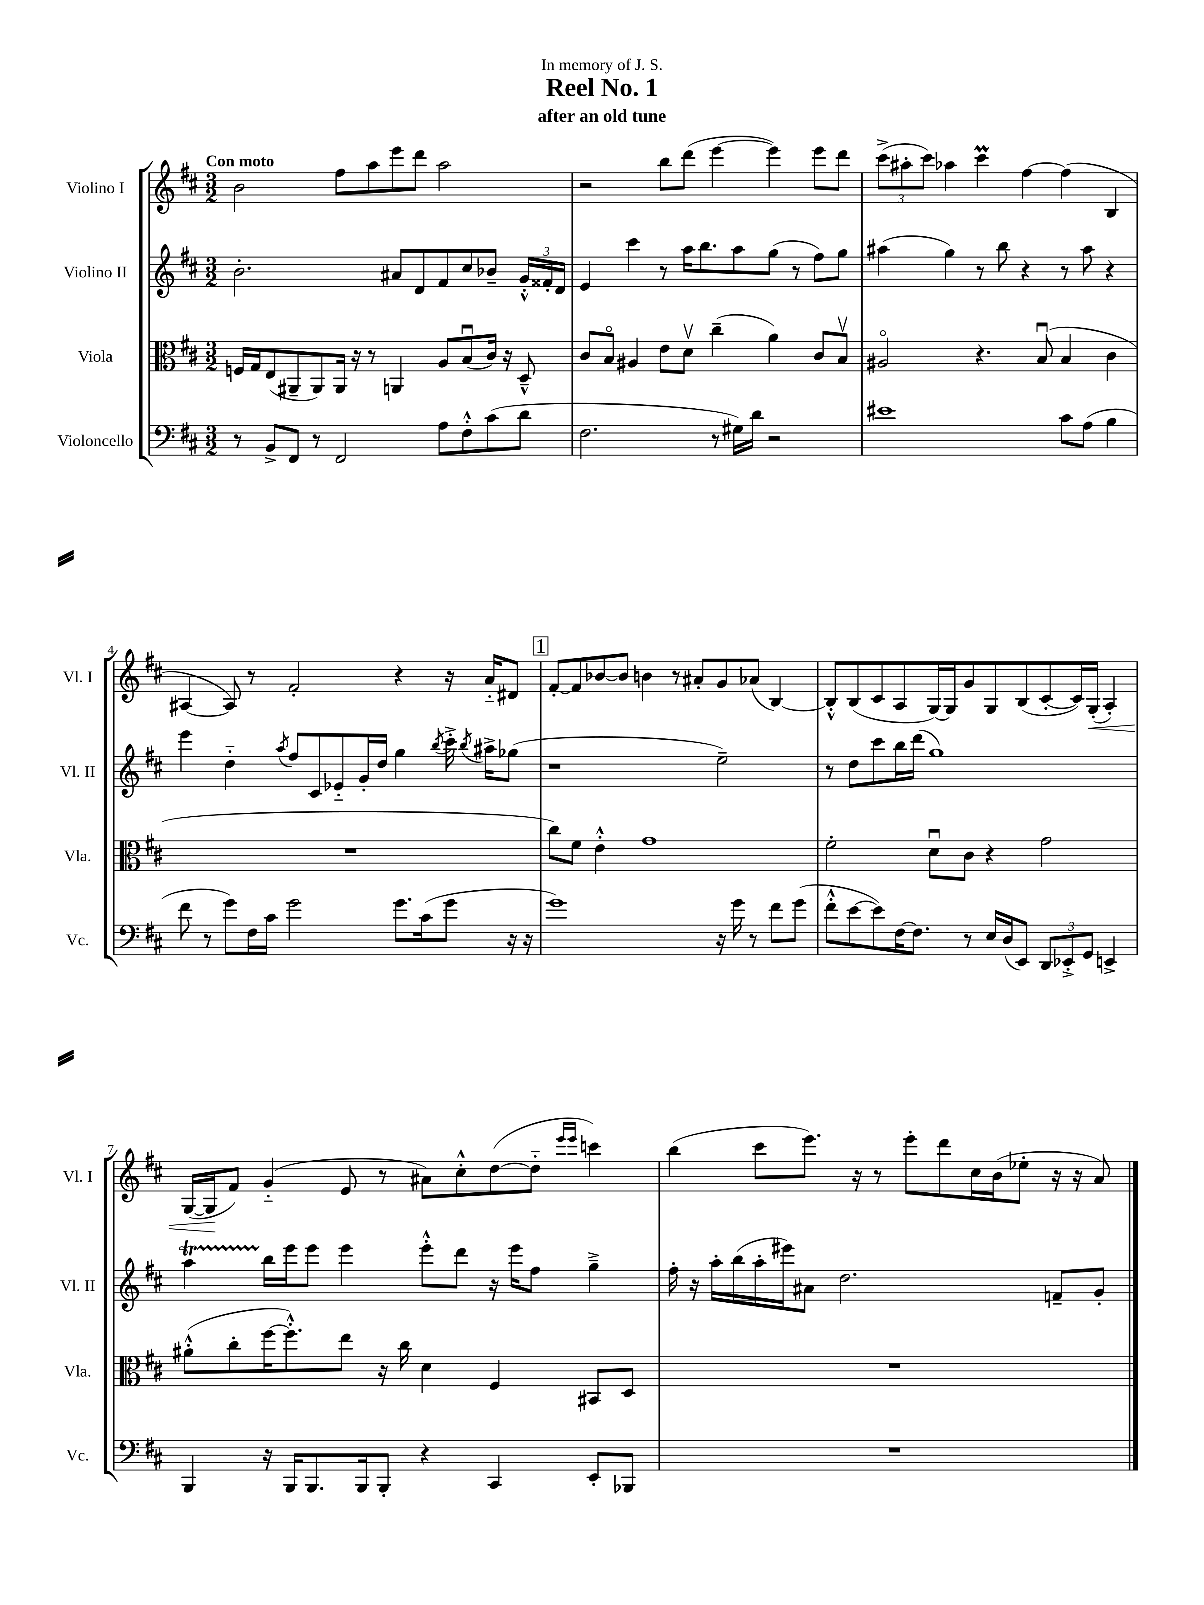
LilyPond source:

\header { title = "Reel No. 1" subtitle = "after an old tune" dedication = "In memory of J. S." }
<<
\new StaffGroup <<
\new Staff = "s0" \with { instrumentName = "Violino I" shortInstrumentName = "Vl. I" } {
    \clef treble \key d \major \numericTimeSignature \time 3/2 \tempo "Con moto"
    \autoBeamOff b'2 fis''8[ a''8 e'''8 d'''8] a''2 |
    r2 b''8[ d'''8]( e'''4~ e'''4) e'''8[ d'''8] |
    \tuplet 3/2 { cis'''8[->( ais''8-. cis'''8]) } aes''4 cis'''4\prall fis''4~ fis''4( b4 |
    ais4~ ais8) r8 fis'2-. r4 r16 a'16[-_ dis'8] |
    \mark \markup { \box "1" } fis'8[~-. fis'8 bes'8~ bes'8] b'4 r8 ais'8[-. g'8 aes'8]( b4~) |
    b8[-.-^ b8( cis'8 a8 g16~) g16 g'8 g8 b8( cis'8~-. cis'16) g16]-.\<( a4-.) |
    g16[~( g16\! fis'8]) g'4-_( e'8 r8 ais'8[) cis''8-.-^ d''8~( d''8]-_ \grace { e'''16[ e'''16] } c'''4) |
    b''4( cis'''8[ e'''8.]) r16 r8 e'''8[-. d'''8 cis''16 b'16( ees''8]-. r16 r16 a'8) \bar "|." |
}
\new Staff = "s1" \with { instrumentName = "Violino II" shortInstrumentName = "Vl. II" } {
    \clef treble \key d \major \numericTimeSignature \time 3/2
    \autoBeamOff b'2.-. ais'8[ d'8 fis'8 cis''8 bes'8]-- \tuplet 3/2 { g'16[-.-^ fisis'16-. d'16] } |
    e'4 cis'''4 r8 a''16[ b''8. a''8 g''8]( r8 fis''8[) g''8] |
    ais''4( g''4) r8 b''8 r4 r8 ais''8 r4 |
    e'''4 d''4-_ \acciaccatura { a''8 } fis''8[ cis'8 ees'8-_ g'16-. d''16] g''4 \acciaccatura { b''8 } cis'''16-.-> \acciaccatura { b''8 } ais''16[-> ges''8]( |
    \mark \markup { \box "1" } r1 e''2--) |
    r8 d''8[ cis'''8 b''16 d'''16]( g''1) |
    a''4\startTrillSpan b''16[\stopTrillSpan e'''16 e'''8] e'''4 e'''8[-.-^ d'''8] r16 e'''16[ fis''8] g''4---> |
    fis''16-. r16 a''16[-. b''16( a''16-. eis'''16) ais'8] d''2. f'8[-- g'8]-. \bar "|." |
}
\new Staff = "s2" \with { instrumentName = "Viola" shortInstrumentName = "Vla." } {
    \clef alto \key d \major \numericTimeSignature \time 3/2
    \autoBeamOff f16[ g16 e8( ais,8-- ais,8) ais,16] r16 r8 a,4 a8[ b8\downbow( cis'16]) r16 d8---^ |
    cis'8[ b8]\flageolet ais4 e'8[ d'8]\upbow cis''4--( a'4) cis'8[ b8]\upbow |
    ais2\flageolet r4. b8\downbow( b4 cis'4 |
    R1. |
    \mark \markup { \box "1" } cis''8[) fis'8] e'4-.-^ g'1 |
    fis'2-. d'8[\downbow cis'8] r4 g'2 |
    ais'8[-.-^( cis''8-. fis''16~ fis''8.-.-^) e''8] r16 cis''16 d'4 fis4 bis,8[ d8] |
    R1. \bar "|." |
}
\new Staff = "s3" \with { instrumentName = "Violoncello" shortInstrumentName = "Vc." } {
    \clef bass \key d \major \numericTimeSignature \time 3/2
    \autoBeamOff r8 b,8[-> fis,8] r8 fis,2 a8[ fis8-.-^ cis'8( d'8] |
    fis2. r8 gis16[) d'16] r2 |
    eis'1 cis'8[ a8]( b4 |
    fis'8 r8 g'8[) fis16 cis'16] g'2 g'8.[ cis'16( g'8] r16 r16 |
    \mark \markup { \box "1" } g'1) r16 g'16 r8 fis'8[ g'8]( |
    fis'8[-.-^ e'8~ e'8) fis16~ fis8.] r8 e16[ d16( e,8]) \tuplet 3/2 { d,8[ ees,8-.-> g,8] } e,4-> |
    b,,4 r16 b,,16[ b,,8. b,,16 b,,8]-. r4 cis,4 e,8[-. bes,,8] |
    R1. \bar "|." |
}
>>
>>
